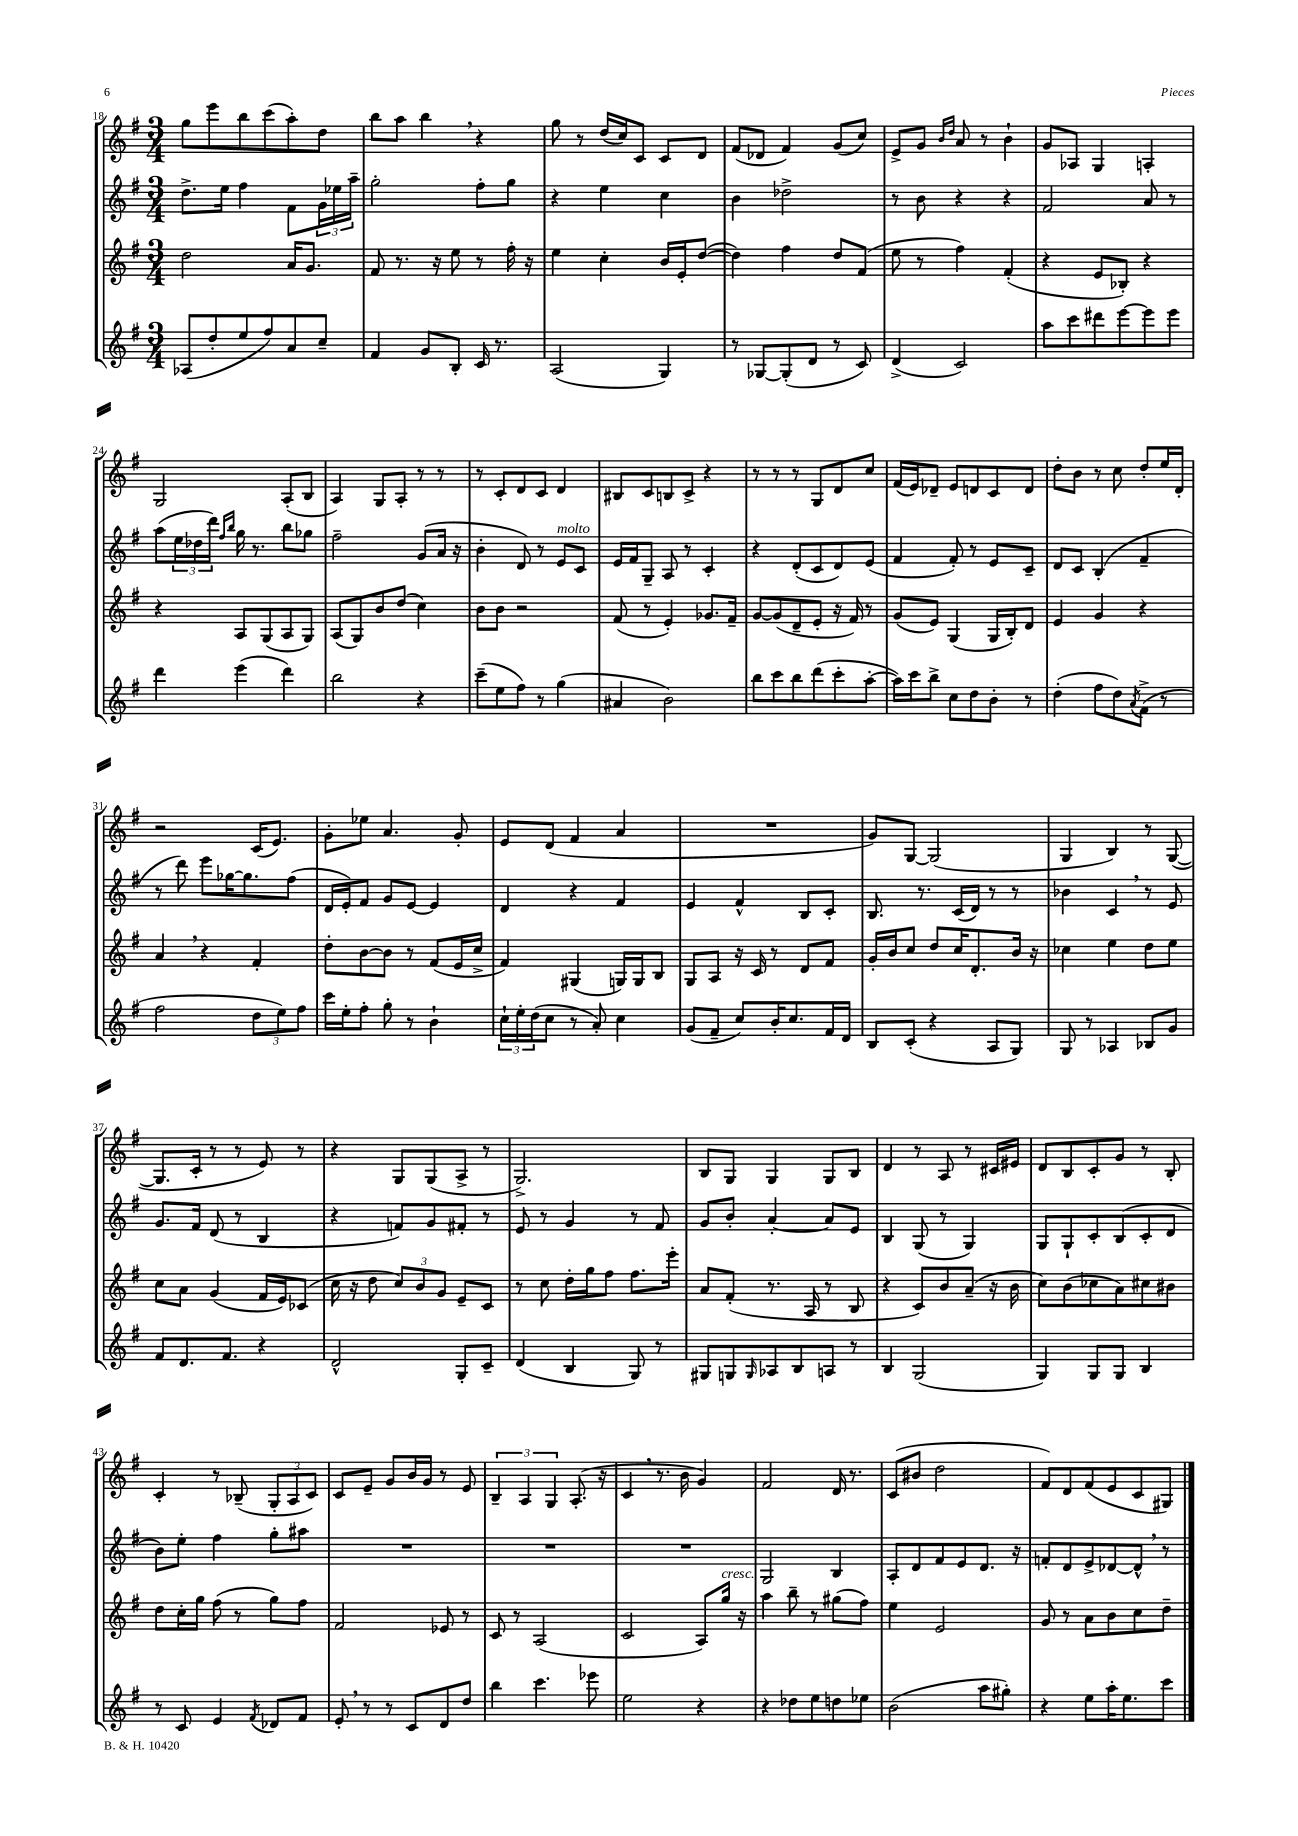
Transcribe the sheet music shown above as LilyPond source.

<<
\new StaffGroup <<
\new Staff = "s0" {
    \clef treble \key g \major \numericTimeSignature \time 3/4
    g''8 e'''8 b''8 c'''8( a''8-.) d''8 |
    b''8 a''8 b''4 \breathe r4 |
    g''8 r8 d''16( c''16) c'8 c'8 d'8 |
    fis'8( des'8 fis'4) g'8( c''8) |
    e'8-> g'8 \grace { b'16 d''16 } a'8 r8 b'4-! |
    g'8 aes8 g4 a4-. |
    g2 a8-.( b8 |
    a4) g8 a8-. r8 r8 |
    r8 c'8-. d'8 c'8 d'4 |
    bis8 c'8 b8 c'8-> r4 |
    r8 r8 r8 g8 d'8 c''8 |
    fis'16( e'16) des'8-- e'8 d'8 c'8 d'8 |
    d''8-. b'8 r8 c''8 d''8-. e''16 d'16-. |
    r2 c'16( e'8.) |
    g'8-. ees''8 a'4. g'8-. |
    e'8 d'8( fis'4 a'4 |
    R2. |
    g'8) g8~ g2( |
    g4 b4) r8 g8~( |
    g8. c'16-. r8 r8 e'8) r8 |
    r4 g8 g8( a8-> r8 |
    g2.->) |
    b8 g8 g4 g8 b8 |
    d'4 r8 a8 r8 cis'16 eis'16 |
    d'8 b8 c'8-. g'8 r8 b8-. |
    c'4-. r8 bes8--( \tuplet 3/2 { g8-. a8 c'8) } |
    c'8 e'8-- g'8 b'16 g'16 r8 e'8 |
    \tuplet 3/2 { b4-- a4 g4 } a8.-.( r16 |
    c'4 \breathe r8. b'16 g'4) |
    fis'2 d'16 r8. |
    c'8( bis'8 d''2 |
    fis'8) d'8 fis'8( e'8 c'8 gis8) \bar "|." |
}
\new Staff = "s1" {
    \clef treble \key g \major \numericTimeSignature \time 3/4
    d''8.-> e''16 fis''4 fis'8 \tuplet 3/2 { g'16 ees''16 a''16-- } |
    g''2-. fis''8-. g''8 |
    r4 e''4 c''4 |
    b'4 des''2-> |
    r8 b'8 r4 r4 |
    fis'2 a'8 r8 |
    a''8( \tuplet 3/2 { e''16 des''16 d'''16) } \grace { fis''16 b''16 } g''16 r8. b''8 ges''8 |
    fis''2-- g'8( a'16 r16 |
    b'4-. d'8) r8 e'8^\markup { \italic "molto" } c'8 |
    e'16 fis'16 g8-- a8 r8 c'4-. |
    r4 d'8-.( c'8 d'8) e'8( |
    fis'4 fis'8-.) r8 e'8 c'8-- |
    d'8 c'8 b4-.( fis'4-- |
    r8 d'''8) e'''8 ges''16~ ges''8. fis''8( |
    d'16 e'16-.) fis'8 g'8 e'8~ e'4 |
    d'4 r4 fis'4 |
    e'4 fis'4-^ b8 c'8-. |
    b8. r8. c'16( d'16) r8 r8 |
    bes'4 c'4 \breathe r8 e'8 |
    g'8. fis'16 d'8( r8 b4 |
    r4 f'8) g'8 fis'8-. r8 |
    e'8 r8 g'4 r8 fis'8 |
    g'8 b'8-. a'4~-. a'8 e'8 |
    b4 g8( r8 g4) |
    g8 g8-! c'8-. b8( c'8-. d'8 |
    b'8) e''8-. fis''4 g''8-. ais''8 |
    R2. |
    R2. |
    R2. |
    g2 b4 |
    a8-. d'8 fis'8 e'8 d'8. r16 |
    f'8-. d'8 e'8-> des'8~ des'8-^ \breathe r8 \bar "|." |
}
\new Staff = "s2" {
    \clef treble \key g \major \numericTimeSignature \time 3/4
    d''2 a'16 g'8. |
    fis'8 r8. r16 e''8 r8 fis''16-. r16 |
    e''4 c''4-. b'16 e'16-. d''8~( |
    d''4) fis''4 d''8 fis'8( |
    e''8 r8 fis''4) fis'4-.( |
    r4 e'8 bes8-.) r4 |
    r4 a8 g8( a8 g8) |
    a8( g8) b'8 d''8( c''4) |
    b'8 b'8 r2 |
    fis'8( r8 e'4-.) ges'8. fis'16-- |
    g'8~ g'8( d'8-- e'8-. r16 fis'16) r8 |
    g'8( e'8) g4( g16 b16-.) d'8 |
    e'4 g'4 r4 |
    a'4 \breathe r4 fis'4-. |
    d''8-. b'8~ b'8 r8 fis'8( e'16 c''16-> |
    fis'4) gis4( g16) g16 b8 |
    g8 a8 r16 c'16 r8 d'8 fis'8 |
    g'16-. b'16 c''8 d''8 c''16 d'8.-. b'16 r16 |
    ces''4 e''4 d''8 e''8 |
    c''8 a'8 g'4( fis'16 e'16) ces'8( |
    c''16 r16 d''8 \tuplet 3/2 { c''8) b'8 g'8 } e'8-- c'8 |
    r8 c''8 d''16-. g''16 fis''8 fis''8. e'''16-. |
    a'8 fis'8-.( r8. a16 r8 b8 |
    r4 c'8) b'8 a'8--( r16 b'16 |
    c''8) b'8( ces''8 a'8) cis''8 bis'8 |
    d''8 c''16-. g''16 fis''8( r8 g''8) fis''8 |
    fis'2 ees'8 r8 |
    c'8 r8 a2( |
    c'2 a8) g''16^\markup { \italic "cresc." } r16 |
    a''4 b''8-- r8 gis''8( fis''8) |
    e''4 e'2 |
    g'8 r8 a'8 b'8 c''8 d''8-- \bar "|." |
}
\new Staff = "s3" {
    \clef treble \key g \major \numericTimeSignature \time 3/4
    aes8( d''8-. e''8 fis''8) a'8 c''8-- |
    fis'4 g'8 b8-. c'16 r8. |
    a2( g4) |
    r8 ges8~ ges8-.( d'8 r8 c'8) |
    d'4->( c'2) |
    a''8 c'''8 dis'''8 e'''8~ e'''8 e'''8 |
    d'''4 e'''4( d'''4) |
    b''2 r4 |
    c'''8--( e''8 fis''8) r8 g''4( |
    ais'4 b'2) |
    b''8 c'''8 b''8 d'''8( c'''8-. a''8~-. |
    a''16) c'''16 b''8-> c''8 d''8 b'8-. r8 |
    d''4-.( fis''8 d''8) \acciaccatura { a'8 } fis'8->( r8 |
    fis''2 \tuplet 3/2 { d''8 e''8) fis''8 } |
    c'''16 e''16-. fis''8-. g''8-. r8 b'4-! |
    \tuplet 3/2 { c''16-! e''16-. d''16( } c''8 r8 a'8-.) c''4 |
    g'8( fis'8-- c''8) b'16-. c''8. fis'16 d'16 |
    b8 c'8-.( r4 a8 g8) |
    g8 r8 aes4 bes8 g'8 |
    fis'8 d'8. fis'8. r4 |
    d'2-^ g8-. c'8-- |
    d'4( b4 g8) r8 |
    gis8 g8 \grace { g16 } aes8 b8 a8 r8 |
    b4 g2( |
    g4) g8 g8 b4 |
    r8 c'8 e'4 \acciaccatura { fis'8 } des'8 fis'8 |
    e'8-. \breathe r8 r8 c'8 d'8 d''8 |
    b''4 c'''4. ees'''8 |
    e''2 r4 |
    r4 des''8 e''8 d''8 ees''8 |
    b'2( a''8 gis''8-.) |
    r4 e''8 a''16-. e''8. c'''8 \bar "|." |
}
>>
>>
\layout { \context { \Score currentBarNumber = #18 } }
